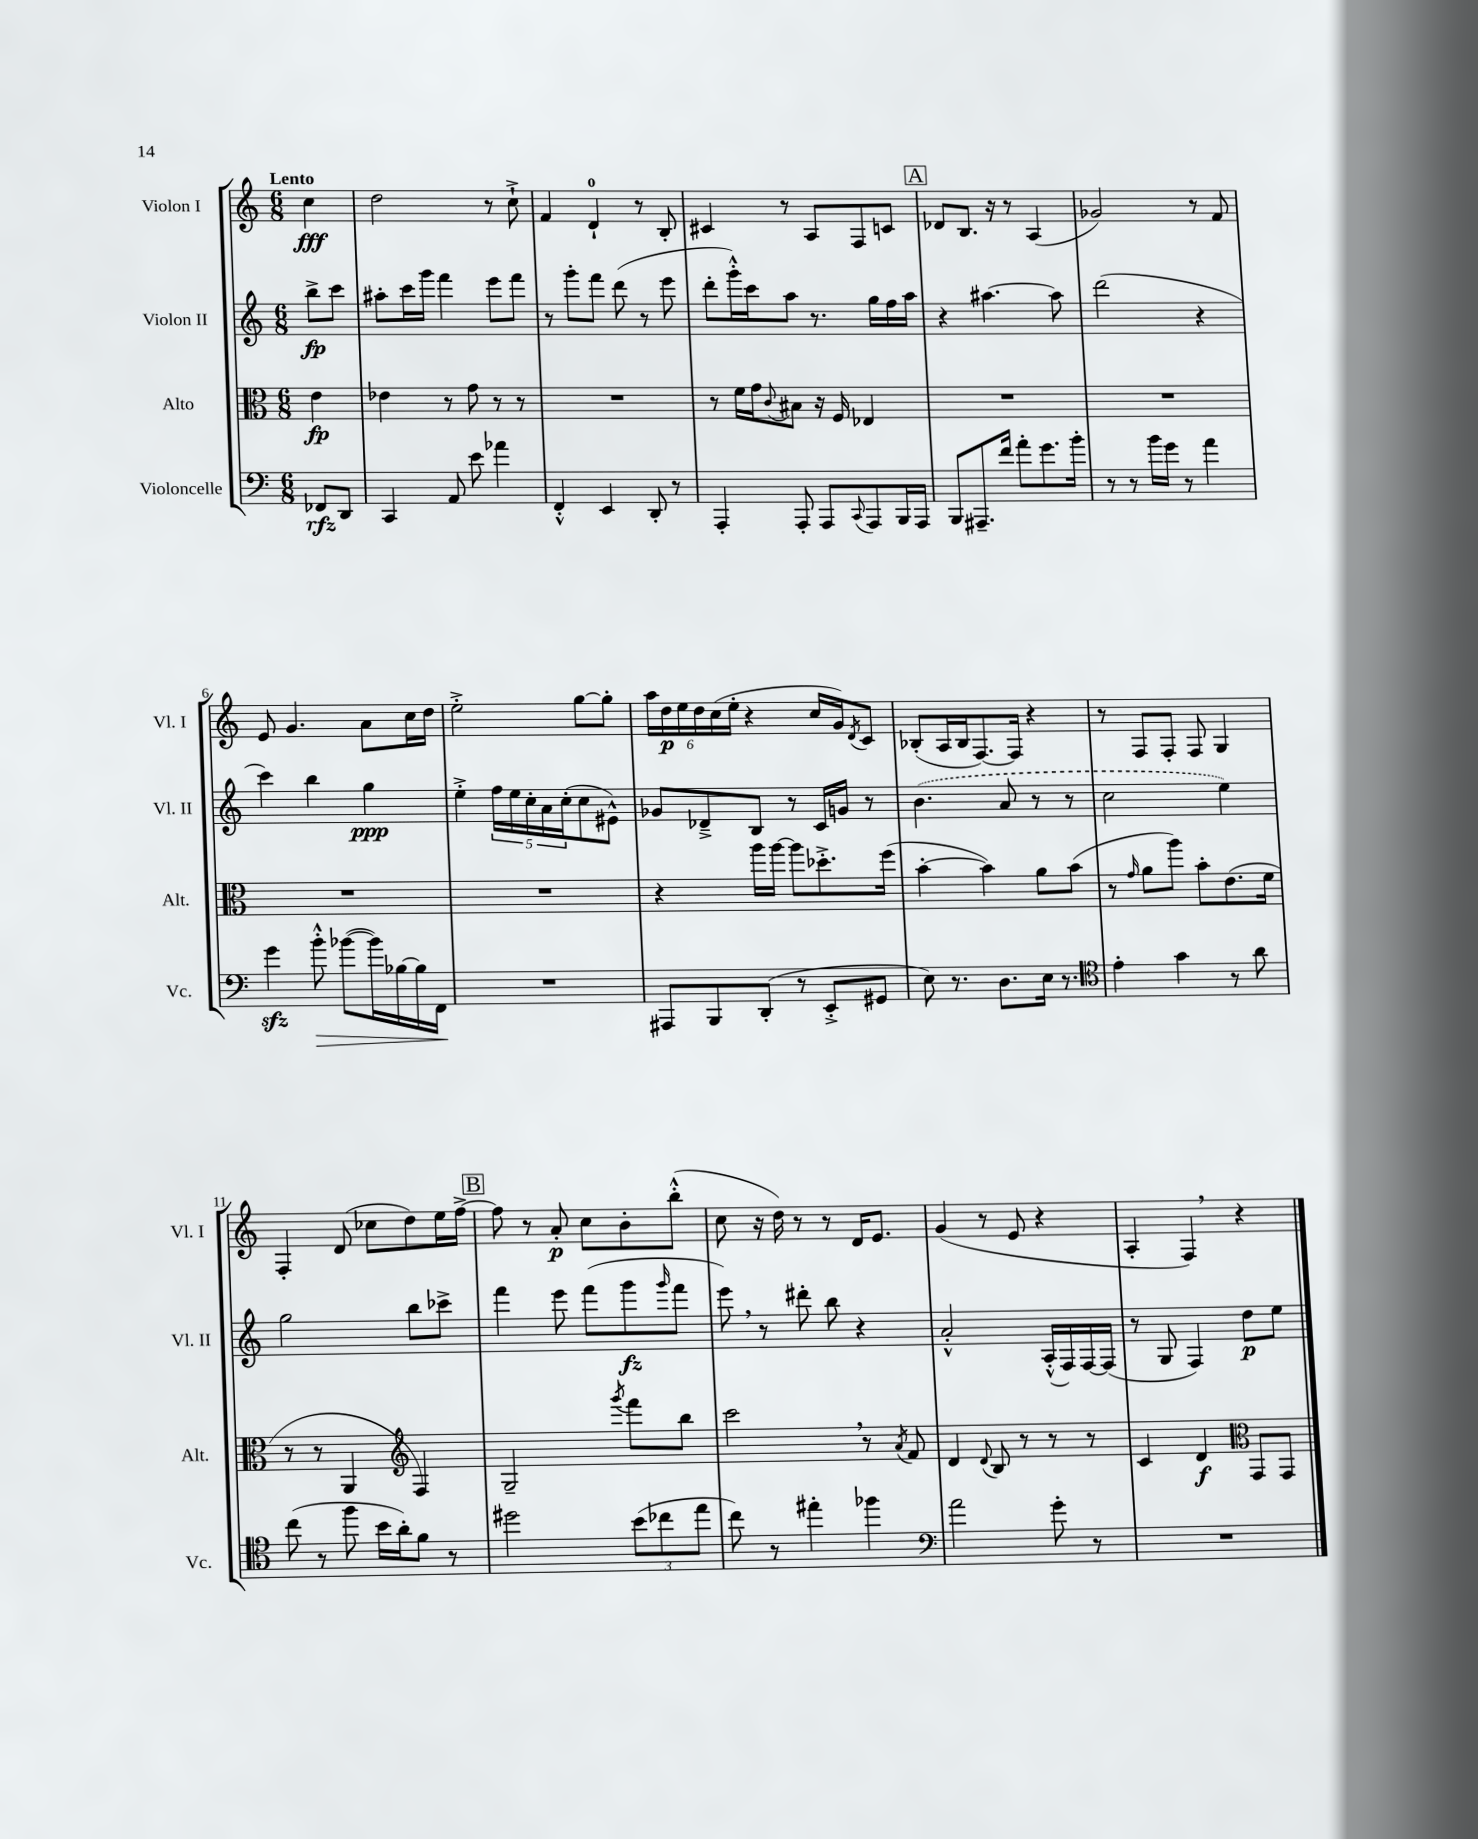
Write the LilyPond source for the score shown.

<<
\new StaffGroup <<
\new Staff = "s0" \with { instrumentName = "Violon I" shortInstrumentName = "Vl. I" } {
    \clef treble \key c \major \numericTimeSignature \time 6/8 \partial 4 \tempo "Lento"
    c''4\fff |
    d''2 r8 c''8-!-> |
    f'4 d'4-0-! r8 b8-. |
    cis'4 r8 a8 f8 c'8 |
    \mark \markup { \box "A" } des'8 b8. r16 r8 a4( |
    ges'2) r8 f'8 |
    e'8 g'4. a'8 c''16 d''16 |
    e''2-.-> g''8~ g''8-. |
    \tuplet 6/4 { a''16 d''16\p e''16 d''16 c''16( e''16-. } r4 c''16 g'16) \acciaccatura { d'8 } c'8 |
    bes8-.( a16 bes16 f8.~) f16 r4 |
    r8 f8 f8-. f8 g4 |
    f4-. d'8( ces''8 d''8) e''16 f''16~-> |
    \mark \markup { \box "B" } f''8 r8 a'8-.\p c''8 b'8-. b''8-.-^( |
    c''8 r16 d''16) r8 r8 d'16 e'8. |
    g'4( r8 e'8 r4 |
    a4-. f4) \breathe r4 \bar "|." |
}
\new Staff = "s1" \with { instrumentName = "Violon II" shortInstrumentName = "Vl. II" } {
    \clef treble \key c \major \numericTimeSignature \time 6/8 \partial 4
    b''8->\fp c'''8 |
    ais''8-. c'''16 g'''16 f'''4 e'''8 f'''8 |
    r8 g'''8-. f'''8 d'''8( r8 e'''8 |
    d'''8-. g'''16-.-^) c'''16 a''8 r8. g''16 f''16 a''16 |
    \mark \markup { \box "A" } r4 ais''4.~ ais''8 |
    d'''2( r4 |
    c'''4) b''4 g''4\ppp |
    e''4-.-> \tuplet 5/4 { f''16 e''16 c''16-. a'16 c''16-.( } c''8 eis'8-^) |
    ges'8 des'8---> b8 r8 c'16 g'16 r8 |
    \once \slurDashed b'4.( a'8 r8 r8 |
    c''2 e''4) |
    g''2 b''8 ces'''8-> |
    \mark \markup { \box "B" } f'''4 e'''8 f'''8( g'''8\fz \grace { g'''16 } f'''8 |
    e'''8) \breathe r8 dis'''8-. b''8 r4 |
    a'2-.-^ a16-.-^( f16) f16~ f16( |
    r8 g8 f4) d''8\p e''8 \bar "|." |
}
\new Staff = "s2" \with { instrumentName = "Alto" shortInstrumentName = "Alt." } {
    \clef alto \key c \major \numericTimeSignature \time 6/8 \partial 4
    e'4\fp |
    ees'4 r8 g'8 r8 r8 |
    R2. |
    r8 f'16 g'16 \appoggiatura { c'8 } bis8 r16 f16 ees4 |
    \mark \markup { \box "A" } R2. |
    R2. |
    R2. |
    R2. |
    r4 a''16 a''16~ a''8 des''8.-.-> f''16( |
    b'4~-. b'4) a'8 b'8( |
    r8 \grace { g'16 } a'8 a''8) b'8-. e'8.( f'16 |
    r8 r8 a,4 \clef treble f4) |
    \mark \markup { \box "B" } g2-- \acciaccatura { g'''8 } f'''8 b''8 |
    c'''2 \breathe r8 \acciaccatura { a'8 } f'8 |
    d'4 \appoggiatura { d'8 } b8 r8 r8 r8 |
    c'4 d'4\f \clef alto g,8 g,8 \bar "|." |
}
\new Staff = "s3" \with { instrumentName = "Violoncelle" shortInstrumentName = "Vc." } {
    \clef bass \key c \major \numericTimeSignature \time 6/8 \partial 4
    fes,8\rfz d,8 |
    c,4 a,8 e'8 aes'4 |
    f,4-.-^ e,4 d,8-. r8 |
    a,,4-. a,,8-. a,,8 \appoggiatura { c,8 } a,,8 b,,16 a,,16 |
    \mark \markup { \box "A" } b,,8 ais,,8.-- f'16 a'8-. g'8. b'16-. |
    r8 r8 b'16 g'16 r8 a'4 |
    g'4\sfz b'8-.-^\> bes'8~( bes'16) bes16~ bes16 f,16\! |
    R2. |
    ais,,8 b,,8 d,8-.( r8 e,8-.-> gis,8 |
    e8) r8. d8. e16 r8. |
    \clef tenor e'4-. g'4 r8 a'8 |
    c''8( r8 f''8 b'16 a'16-.) f'8 r8 |
    \mark \markup { \box "B" } dis''2 \tuplet 3/2 { b'8( ces''8 e''8 } |
    c''8) r8 eis''4-. fes''4 |
    \clef bass a'2 g'8-. r8 |
    R2. \bar "|." |
}
>>
>>
